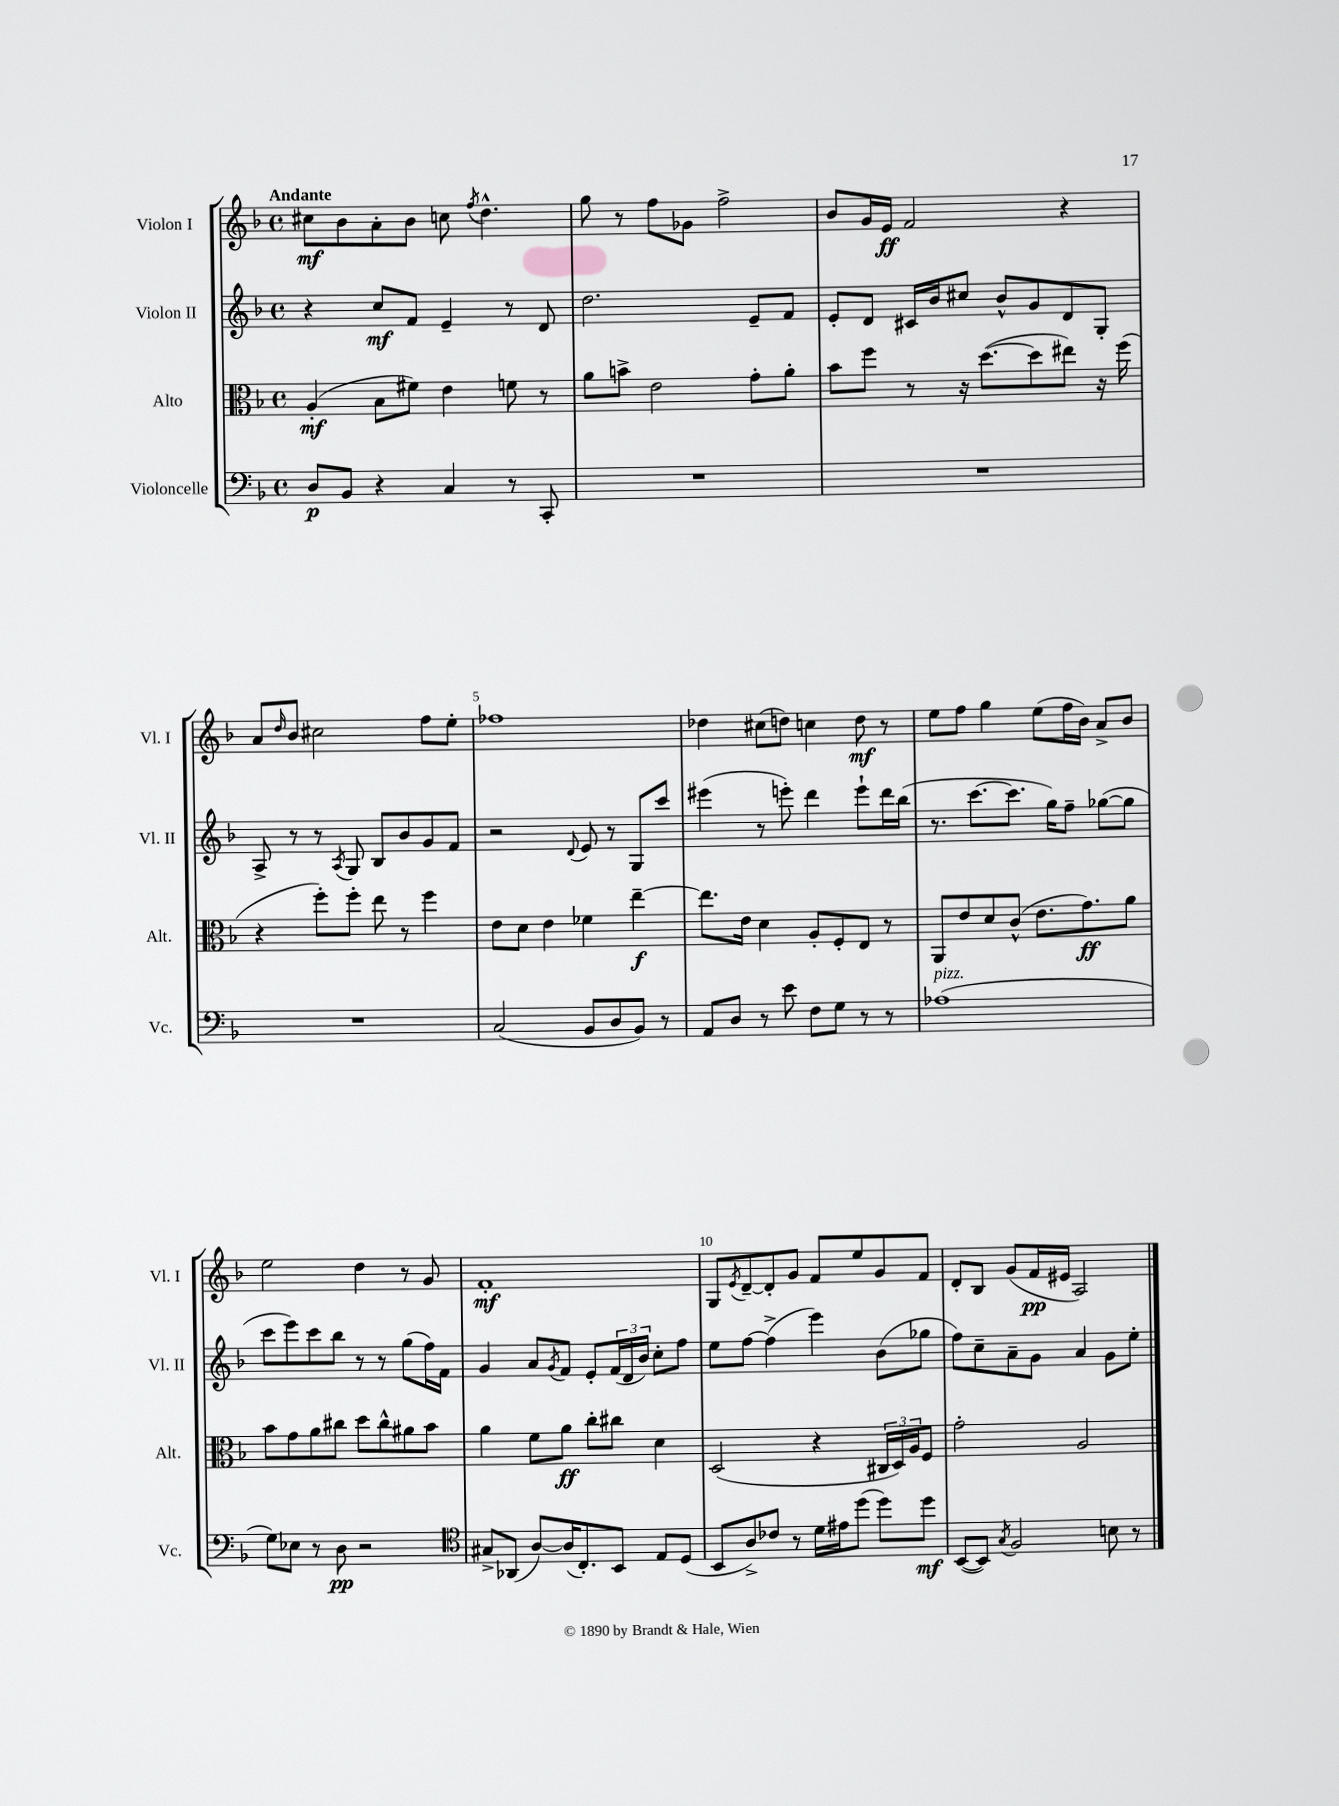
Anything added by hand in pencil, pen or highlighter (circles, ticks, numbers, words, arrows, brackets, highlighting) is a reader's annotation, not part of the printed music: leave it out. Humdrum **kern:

**kern	**kern	**kern	**kern
*staff4	*staff3	*staff2	*staff1
*clefF4	*clefC3	*clefG2	*clefG2
*k[b-]	*k[b-]	*k[b-]	*k[b-]
*M4/4	*M4/4	*M4/4	*M4/4
*met(c)	*met(c)	*met(c)	*met(c)
8D/L	(4A'/	4r	8cc#\L
8BB-/J	.	.	8b-\
4r	8B-\L	8cc/L	8a'\
.	8f#\J)	8f/J	8b-\J
4C/	4e\	4e~/	8cc\
.	.	.	8qff/
.	.	.	4.dd^^\
8r	8f\	8r	.
8CC'/	8r	8d/	.
=	=	=	=
1r	8a\L	2.dd\	8gg\
.	8b^\J	.	8r
.	2e\	.	8ff\L
.	.	.	8g-\J
.	.	.	2ff^\
.	8g'\L	8e~/L	.
.	8a'\J	8f/J	.
=	=	=	=
1r	8b-\L	8e'/L	8b-/L
.	8ff\J	8d/J	16g/L
.	.	.	16e/JJ
.	8r	16c#/LL	2f/
.	.	16b-/J	.
.	16r	8cc#/J	.
.	([8.dd\L	.	.
.	.	8b-^^/L	.
.	8dd\]	8g/	.
.	8ee#\J)	8d/	4r
.	16r	8G'/J	.
.	(16ff\	.	.
=	=	=	=
1r	4r	8A^/	8a/L
.	.	.	16qqdd/
.	.	8r	8b-/J
.	8ff'\L)	8r	2cc#\
.	.	8qA/	.
.	8ff'\J	8G/	.
.	8ee\	8B-/L	.
.	8r	8b-/	.
.	4ff\	8g/	8ff\L
.	.	8f/J	8ee'\J
=	=	=	=
(2C/	8e\L	2r	1ff-
.	8d\J	.	.
.	4e\	.	.
.	.	8qqd/	.
8BB-/L	4f-\	8e/	.
8D/	.	8r	.
8BB-/J)	[4ee~\	8G/L	.
8r	.	8ccc/J	.
=	=	=	=
8AA/L	8.ee\]L	(4eee#\	4dd-\
8D/J	.	.	.
.	16e\Jk	.	.
8r	4d\	8r	(8cc#\L
8e\	.	8eee'\)	8dd\J)
8F\L	8A'/L	4ddd\	4cc\
8G\J	8F'/	.	.
8r	8E/J	8eee`\L	8dd\
8r	8r	16ddd\L	8r
.	.	(16bb-\JJ	.
=	=	=	=
(1A-	8AA/L	8.r	8ee\L
.	8e/	.	8ff\J
.	.	[8.ccc\L	.
.	8d/	.	4gg\
.	(8c^^/J	8.ccc\]J	.
.	8.e\L	.	(8ee\L
.	.	16gg\LK)	.
.	.	8ff~\J	16ff\L
.	8.g\)	.	16b-\JJ)
.	.	([8gg-\L	8a^/L
.	8a\J	8gg-\]J	8b-/J
=	=	=	=
8G\L)	8b-\L	8ccc\L	2ee\
8E-\J	8g\	8eee\)	.
8r	8a\	8ccc\	.
8D\	8cc#\J	8bb-\J	.
2r	8dd\L	8r	4dd\
.	8cc#^^\	8r	.
.	8a#\	(8gg\L	8r
.	8b-\J	16ff\L)	8g/
.	.	16f\JJ	.
=	=	=	=
*clefC4	*	*	*
8G#^/L	4a\	4g/	1f'
(8AA-/J	.	.	.
[8A/L)	8f\L	8a/L	.
.	.	8qg/	.
(16A/]K	8a\J	8f/J	.
8.C'/)	.	.	.
.	8cc'\L	8e'/L	.
8BB-/J	8cc#\J	(24f/L	.
.	.	24d/	.
.	.	24b-/JJ)	.
8E/L	4d\	8cc'\L	.
(8D/J	.	8ff\J	.
=	=	=	=
8BB-/L	(2D/	8ee\L	8G/L
.	.	.	8qe/
8A^/)	.	[8ff\J	[8d~/
8c-/J	.	(4ff^\]	8d'/]
8r	.	.	8g/J
16d\LL	4r	4eee\)	8f/L
16e#\J	.	.	.
(8dd\J	.	.	8ee/
8dd\L)	24C#/LL	(8b-\L	8g/
.	24D/)	.	.
.	24A/J	.	.
8dd\J	8F/J	8gg-\J	8f/J
=	=	=	=
([8BB-/L	2g'\	8ff\L)	8d'/L
8BB-/]J)	.	8cc~\	8B-/J
8qG/	.	.	.
2F/	.	8a~\	(8g/L
.	.	8g\J	16f/L
.	.	.	16e#/JJ
.	2A/	4a/	2A/)
8B\	.	8g\L	.
8r	.	8ee'\J	.
==	==	==	==
*-	*-	*-	*-
